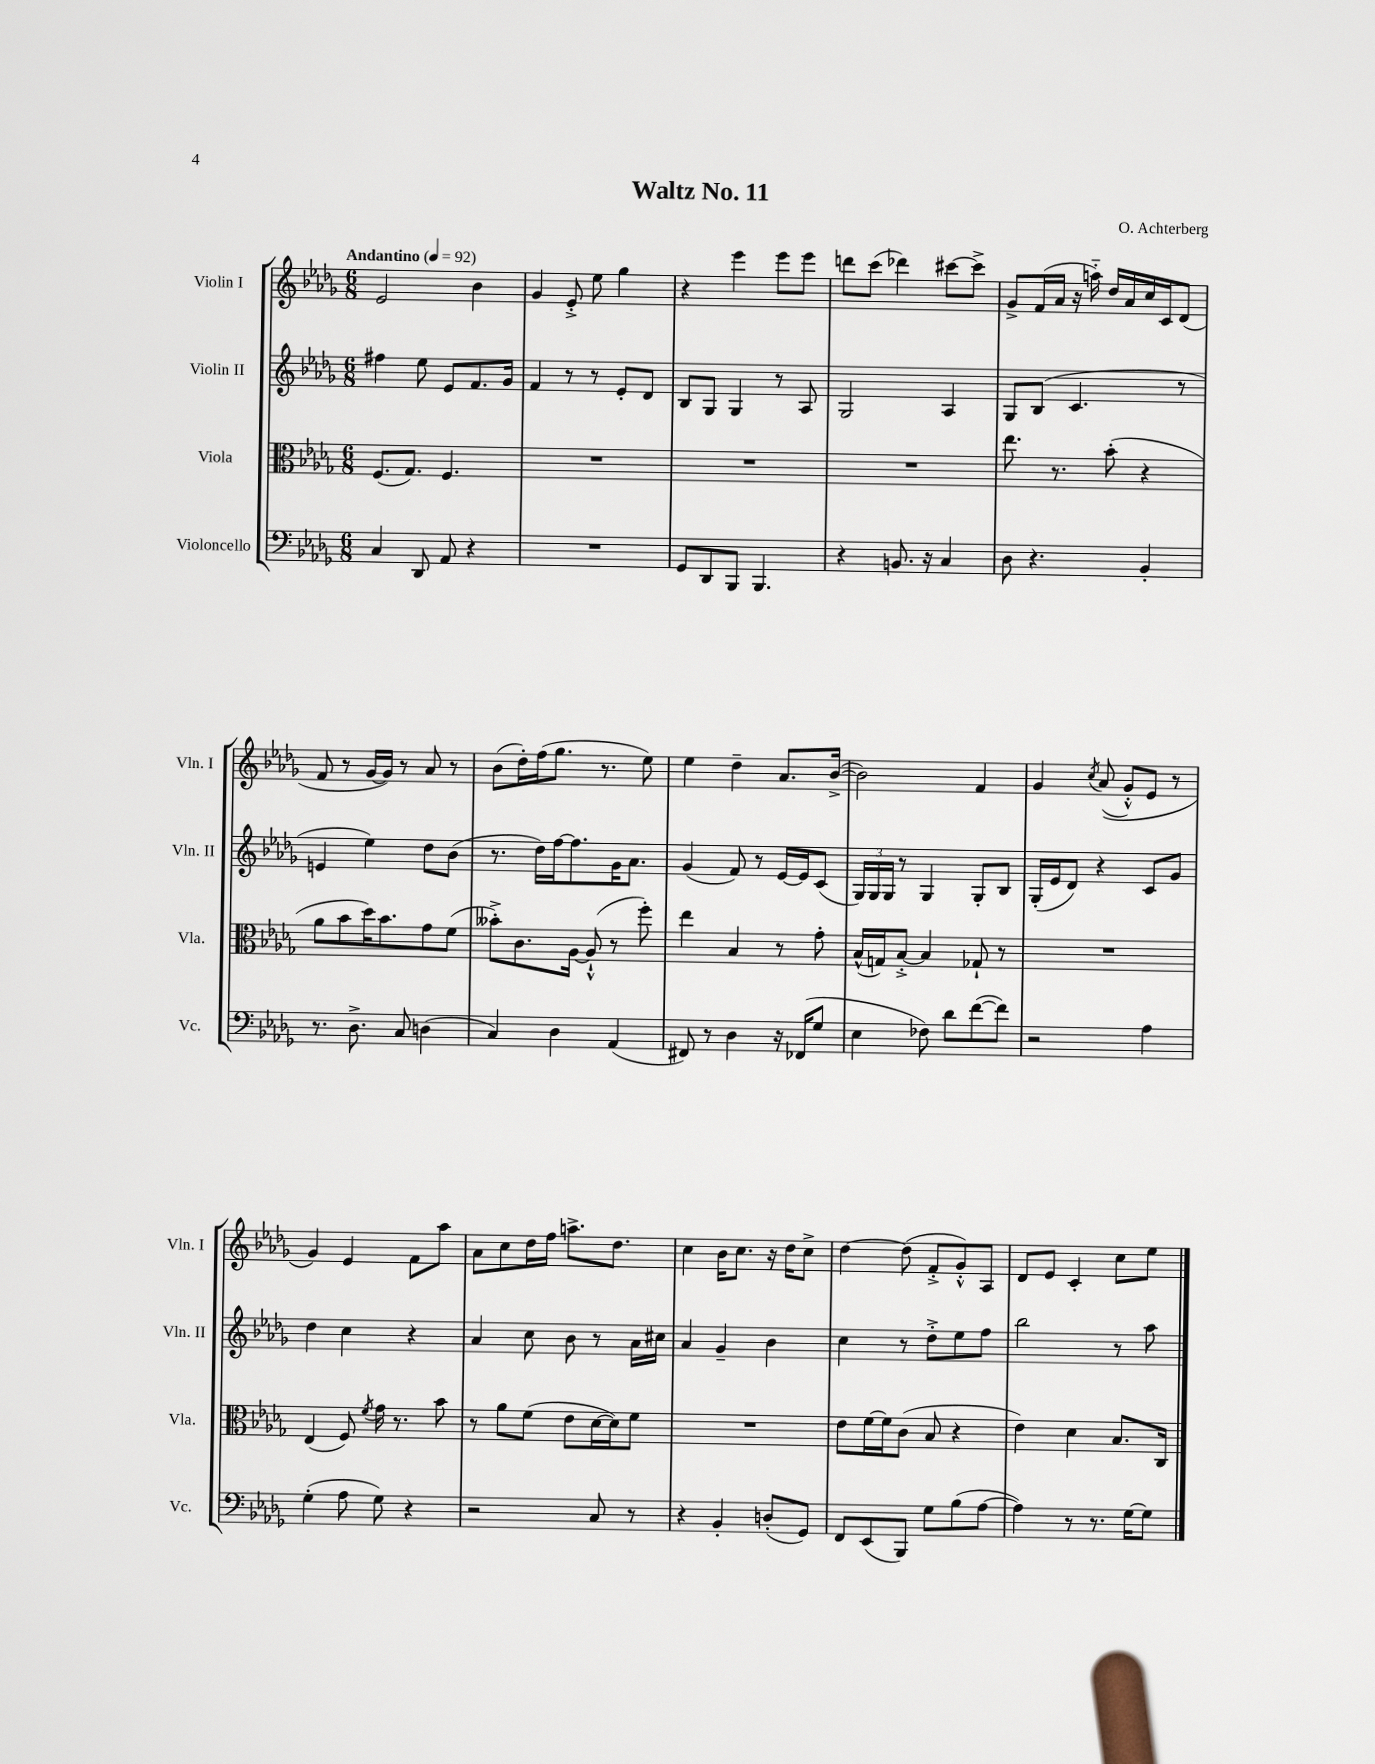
\header { title = "Waltz No. 11" composer = "O. Achterberg" }
<<
\new StaffGroup <<
\new Staff = "s0" \with { instrumentName = "Violin I" shortInstrumentName = "Vln. I" } {
    \clef treble \key des \major \numericTimeSignature \time 6/8 \tempo "Andantino" 4 = 92
    ees'2 bes'4 |
    ges'4 ees'8-.-> ees''8 ges''4 |
    r4 ees'''4 ees'''8 ees'''8 |
    d'''8 c'''8( des'''4) cis'''8~ cis'''8-> |
    ges'8-> f'16( aes'16 r16 a''16-_) des''16 aes'16 c''16 c'16 des'8( |
    f'8 r8 ges'16~ ges'16) r8 aes'8 r8 |
    bes'8( des''16-.) f''16( ges''8. r8. ees''8) |
    ees''4 des''4-- aes'8. bes'16~->( |
    bes'2) f'4 |
    ges'4 \acciaccatura { c''8 } aes'8(\( ges'8-.-^) ees'8 r8 |
    ges'4\) ees'4 f'8 aes''8 |
    aes'8 c''8 des''16 f''16 a''8.-> des''8. |
    c''4 bes'16 c''8. r16 des''16 c''8-> |
    des''4~ des''8( f'8-.-> ges'8-.-^) aes8 |
    des'8 ees'8 c'4-. c''8 ees''8 \bar "|." |
}
\new Staff = "s1" \with { instrumentName = "Violin II" shortInstrumentName = "Vln. II" } {
    \clef treble \key des \major \numericTimeSignature \time 6/8
    fis''4 ees''8 ees'8 f'8. ges'16 |
    f'4 r8 r8 ees'8-. des'8 |
    bes8 ges8 ges4 r8 aes8 |
    ges2 aes4 |
    ges8 bes8( c'4. r8 |
    e'4 ees''4) des''8 bes'8( |
    r8. des''16) f''16~ f''8. ges'16 aes'8. |
    ges'4( f'8) r8 ees'16~ ees'16 c'8( |
    \tuplet 3/2 { ges16) ges16 ges16 } r8 ges4 ges8-. bes8 |
    ges16-.( ees'16 des'8) r4 c'8 ges'8 |
    des''4 c''4 r4 |
    aes'4 c''8 bes'8 r8 aes'16 cis''16 |
    aes'4 ges'4-- bes'4 |
    c''4 r8 des''8-.-> ees''8 f''8 |
    bes''2 r8 aes''8 \bar "|." |
}
\new Staff = "s2" \with { instrumentName = "Viola" shortInstrumentName = "Vla." } {
    \clef alto \key des \major \numericTimeSignature \time 6/8
    f8.( ges8.) f4. |
    R2. |
    R2. |
    R2. |
    ees''8. r8. bes'8-.( r4 |
    aes'8 bes'8 des''16) bes'8. ges'8 f'8( |
    beses'8-.->) c'8. aes16~ aes8-!-^( r8 f''8-.) |
    ees''4 bes4 r8 ges'8-. |
    bes16-^( g16) bes8~-.-> bes4 ges8-! r8 |
    R2. |
    ees4( f8) \acciaccatura { f'8 } ges'16 r8. bes'8 |
    r8 aes'8 f'8( ees'8 des'16~ des'16) f'8 |
    R2. |
    ees'8 f'16~ f'16 c'8( bes8 r4 |
    ees'4) des'4 bes8. c16 \bar "|." |
}
\new Staff = "s3" \with { instrumentName = "Violoncello" shortInstrumentName = "Vc." } {
    \clef bass \key des \major \numericTimeSignature \time 6/8
    c4 des,8 aes,8 r4 |
    R2. |
    ges,8 des,8 bes,,8 bes,,4. |
    r4 b,8. r16 c4 |
    des8 r4. bes,4-. |
    r8. des8.-> c8 d4( |
    c4) des4 aes,4( |
    fis,8) r8 des4 r16 fes,16( ges8 |
    ees4 fes8) des'8 f'8~( f'8) |
    r2 aes4 |
    ges4-.( aes8 ges8) r4 |
    r2 c8 r8 |
    r4 bes,4-. d8-.( ges,8) |
    f,8 ees,8( bes,,8) ges8 bes8( aes8~ |
    aes4) r8 r8. ges16~ ges8 \bar "|." |
}
>>
>>
\layout { \context { \Score \remove "Bar_number_engraver" } }
